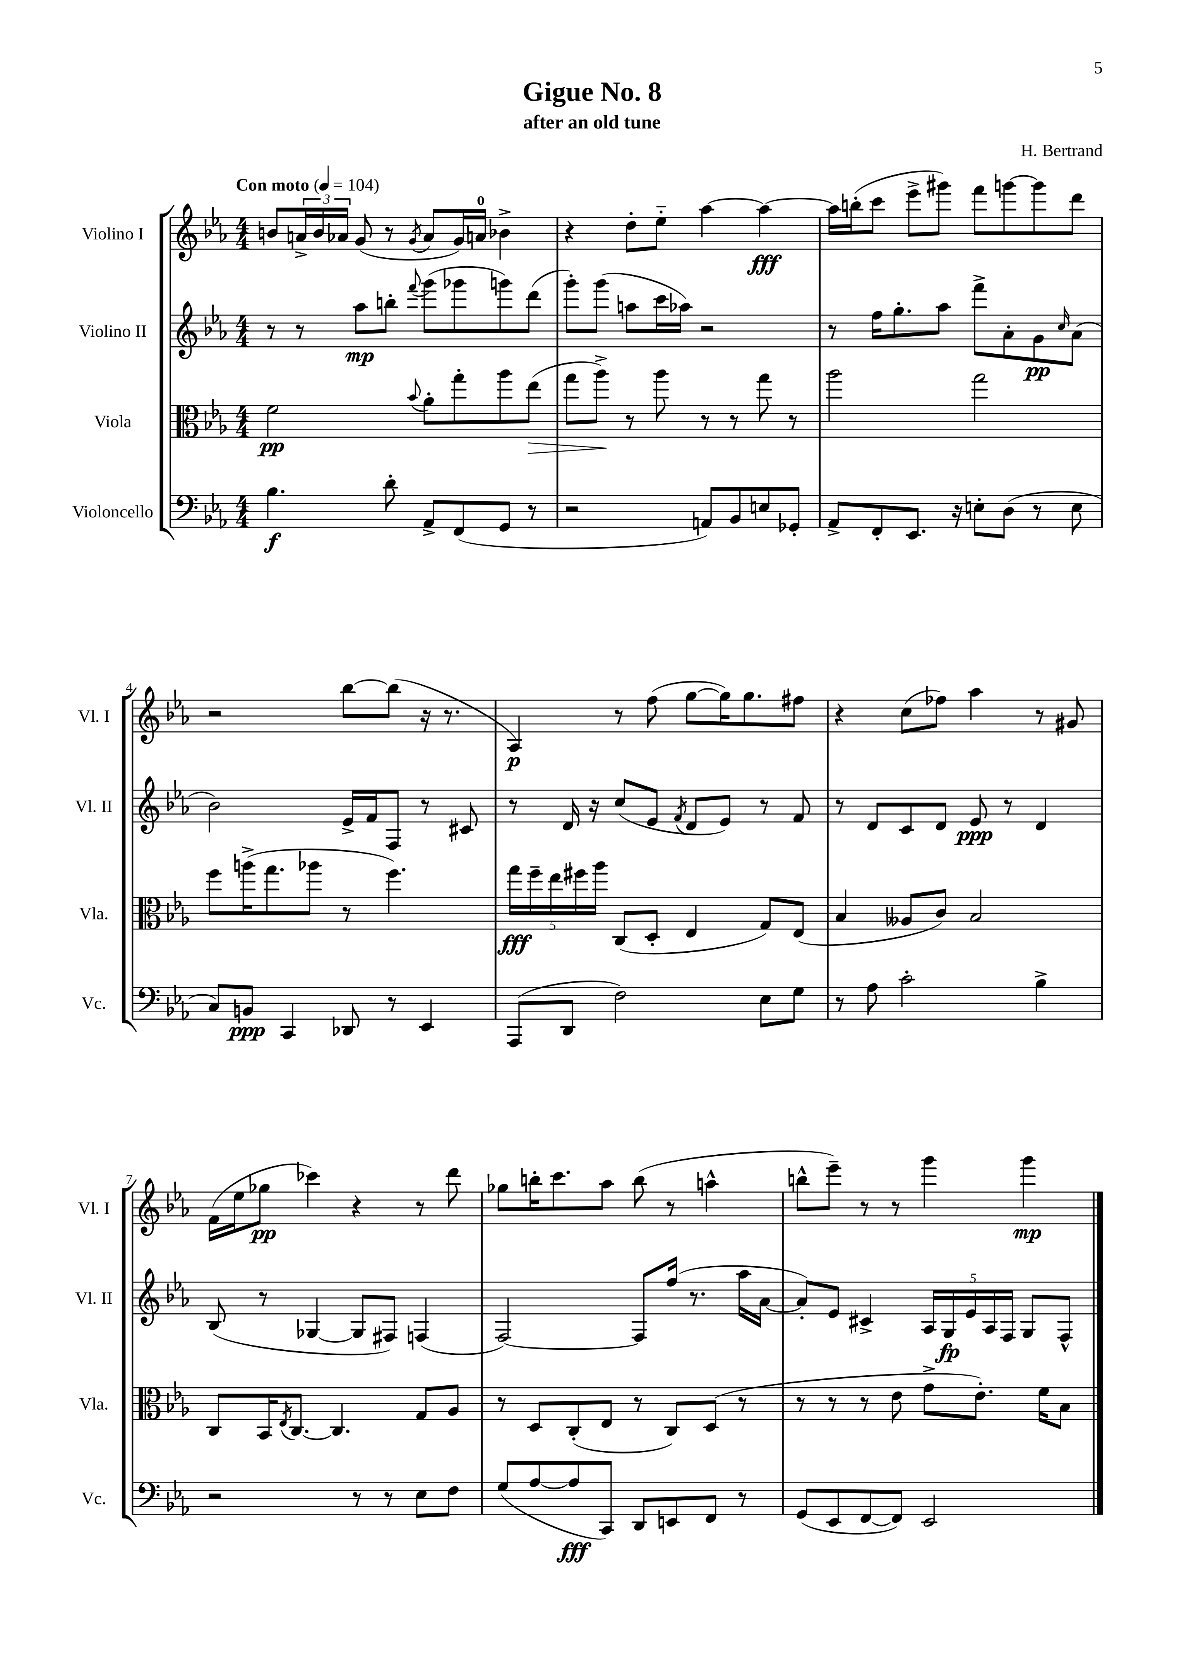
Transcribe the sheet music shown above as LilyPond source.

\header { title = "Gigue No. 8" composer = "H. Bertrand" subtitle = "after an old tune" }
<<
\new StaffGroup <<
\new Staff = "s0" \with { instrumentName = "Violino I" shortInstrumentName = "Vl. I" } {
    \clef treble \key ees \major \numericTimeSignature \time 4/4 \tempo "Con moto" 4 = 104
    b'8 \tuplet 3/2 { a'16-> b'16 aes'16 } g'8( r8 \acciaccatura { g'8 } aes'8 g'16) a'16-0 bes'4-> |
    r4 d''8-. ees''8-_ aes''4~ aes''4~\fff |
    aes''16 b''16-.( c'''8 ees'''8-> gis'''8) f'''8 g'''8~ g'''8 d'''8 |
    r2 bes''8~ bes''8( r16 r8. |
    aes4\p) r8 f''8( g''8~ g''16) g''8. fis''8 |
    r4 c''8( fes''8) aes''4 r8 gis'8 |
    f'16( ees''16 ges''8\pp ces'''4) r4 r8 d'''8 |
    ges''8 b''16-. c'''8. aes''8 b''8( r8 a''4-^ |
    b''8-^ ees'''8--) r8 r8 g'''4 g'''4\mp \bar "|." |
}
\new Staff = "s1" \with { instrumentName = "Violino II" shortInstrumentName = "Vl. II" } {
    \clef treble \key ees \major \numericTimeSignature \time 4/4
    r8 r8 aes''8\mp b''8-. \appoggiatura { f'''8 } g'''8( ges'''8 g'''8) d'''8( |
    g'''8-.) g'''8( a''8 c'''16 aes''16) r2 |
    r8 f''16 g''8.-. aes''8 f'''8-> aes'8-. g'8\pp \grace { c''16 } aes'8( |
    bes'2) ees'16-> f'16 f8 r8 cis'8 |
    r8 d'16 r16 c''8( ees'8 \acciaccatura { f'8 } d'8 ees'8) r8 f'8 |
    r8 d'8 c'8 d'8 ees'8\ppp r8 d'4 |
    bes8( r8 ges4~ ges8 fis8) f4( |
    f2~) f8 f''16( r8. aes''16 aes'16~ |
    aes'8-.) ees'8 cis'4-> \tuplet 5/4 { aes16 g16\fp ees'16 aes16 f16 } g8 f8-^ \bar "|." |
}
\new Staff = "s2" \with { instrumentName = "Viola" shortInstrumentName = "Vla." } {
    \clef alto \key ees \major \numericTimeSignature \time 4/4
    f'2\pp \appoggiatura { bes'8 } aes'8-. g''8-. aes''8 ees''8\>( |
    g''8 aes''8->\!) r8 aes''8 r8 r8 g''8 r8 |
    aes''2 g''2 |
    f''8 a''16->( g''8. aes''8 r8 f''4.) |
    \tuplet 5/4 { g''16\fff f''16-- ees''16 fis''16 aes''16 } c8( d8-. ees4 g8) ees8( |
    bes4 aeses8 c'8) bes2 |
    c8 bes,16 \acciaccatura { ees8 } c8.~ c4. g8 aes8 |
    r8 d8 c8-.( ees8 r8 c8) d8( r8 |
    r8 r8 r8 ees'8 g'8-> ees'8.-.) f'16 bes8 \bar "|." |
}
\new Staff = "s3" \with { instrumentName = "Violoncello" shortInstrumentName = "Vc." } {
    \clef bass \key ees \major \numericTimeSignature \time 4/4
    bes4.\f d'8-. aes,8-> f,8( g,8 r8 |
    r2 a,8) bes,8 e8 ges,8-. |
    aes,8-> f,8-. ees,8. r16 e8-. d8( r8 e8 |
    c8) b,8\ppp c,4 des,8 r8 ees,4 |
    aes,,8( d,8 f2) ees8 g8 |
    r8 aes8 c'2-. bes4-> |
    r2 r8 r8 ees8 f8 |
    g8( aes8~ aes8\fff c,8) d,8 e,8 f,8 r8 |
    g,8( ees,8 f,8~ f,8) ees,2 \bar "|." |
}
>>
>>
